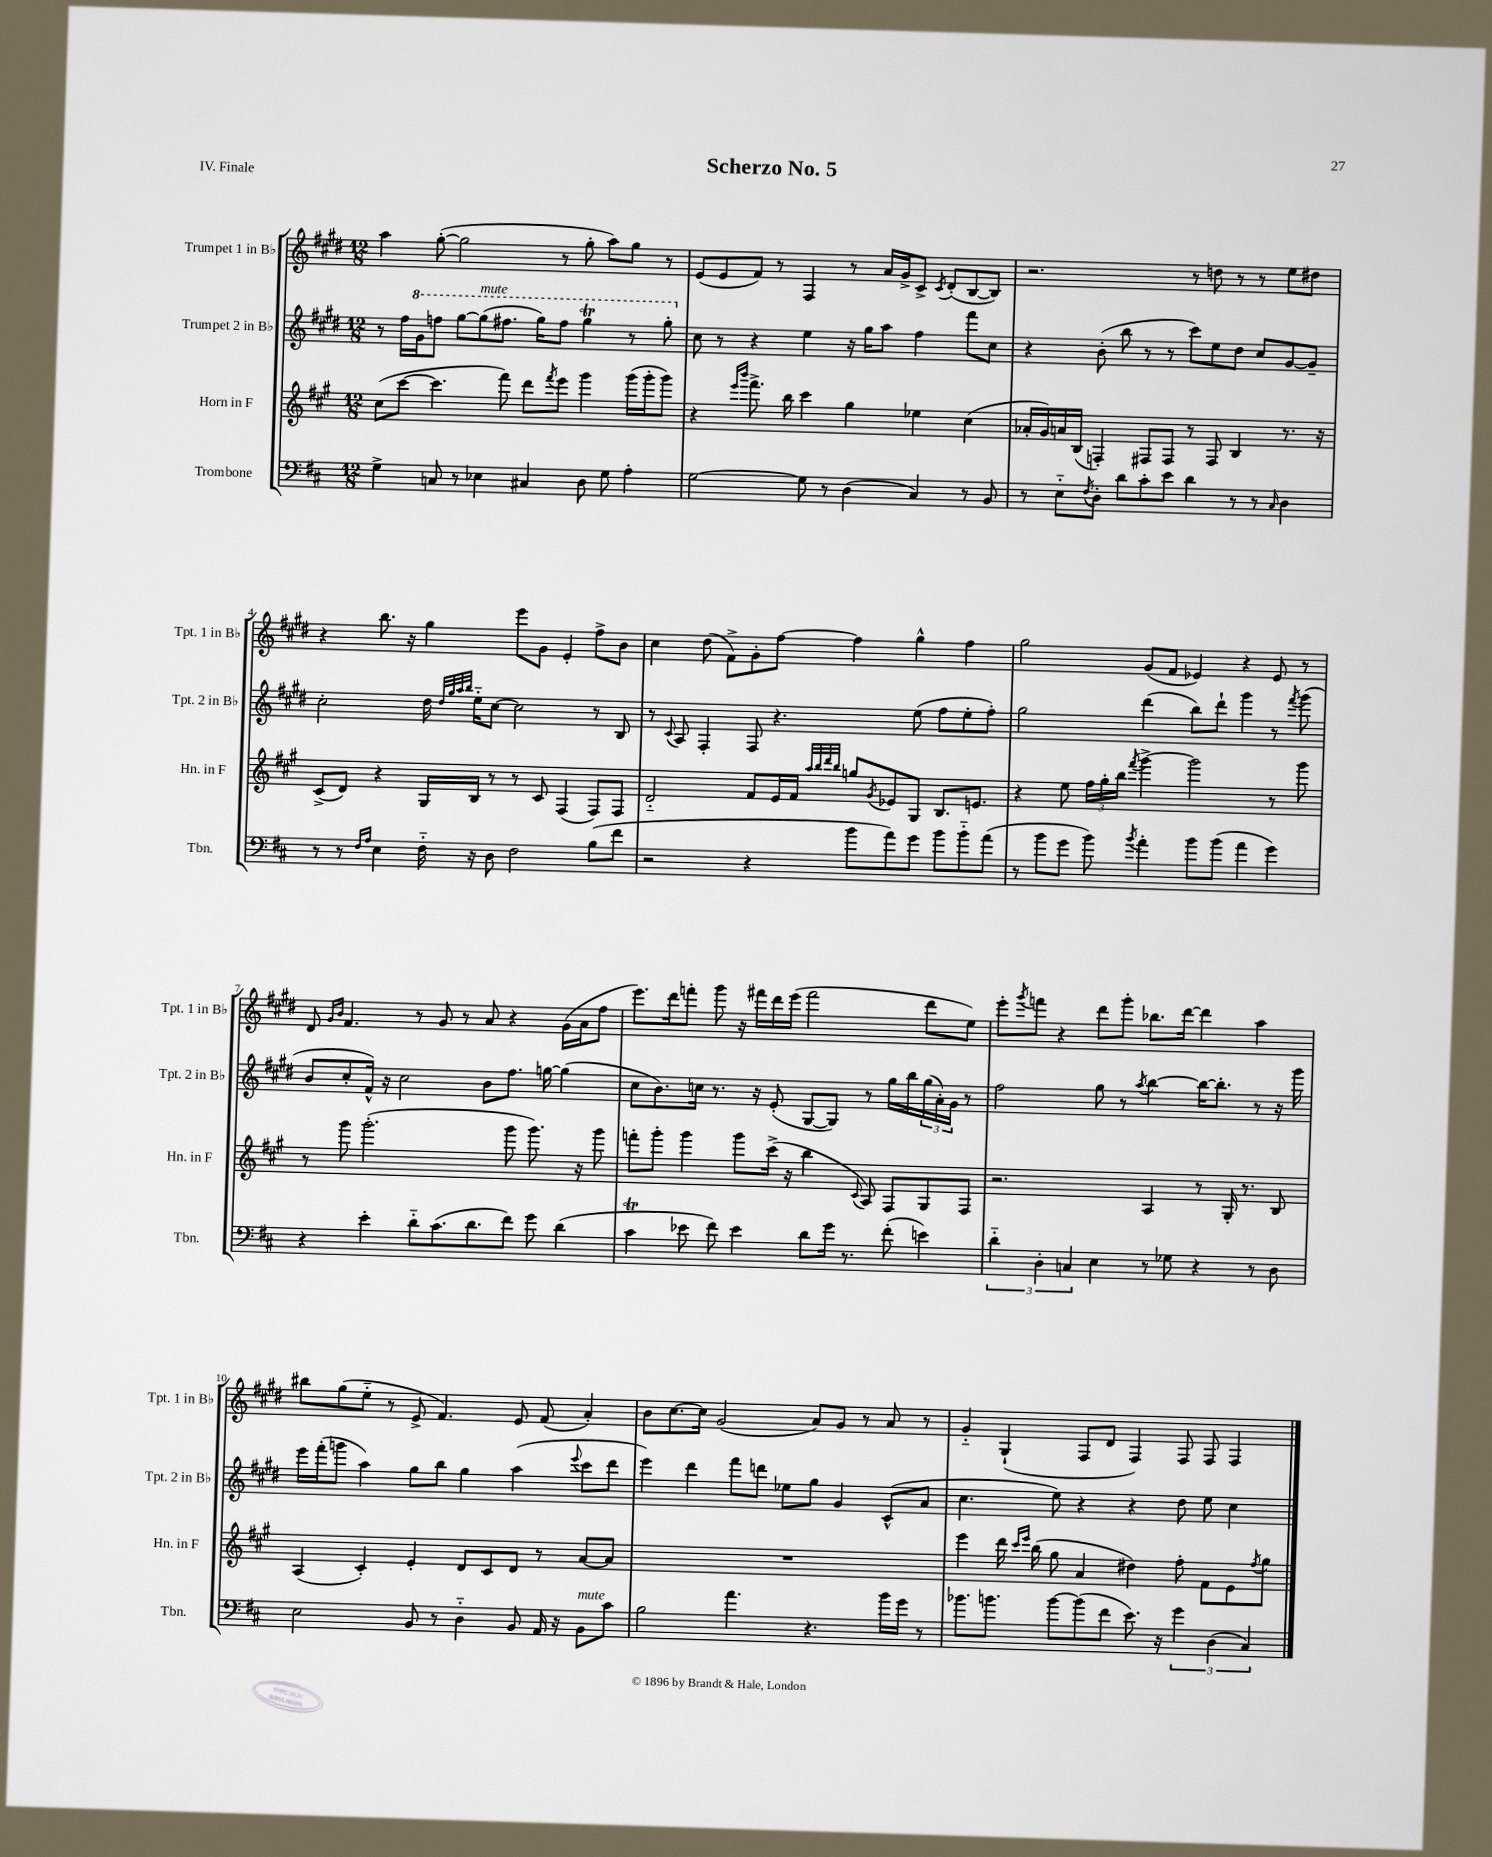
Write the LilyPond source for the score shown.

\header { title = "Scherzo No. 5" piece = "IV. Finale" }
<<
\new StaffGroup <<
\new Staff = "s0" \with { instrumentName = "Trumpet 1 in Bb" shortInstrumentName = "Tpt. 1 in Bb" } {
    \clef treble \key e \major \numericTimeSignature \time 12/8
    a''4 gis''8~-.( gis''2 r8 gis''8-. a''8) gis''8 r8 |
    e'8( e'8 fis'8) r8 fis4 r8 a'16 gis'16-> cis'8-> \acciaccatura { cis'8 } dis'8-.( b8~ b8) |
    r2. r8 d''8 r8 r8 e''8 dis''8 |
    r4 b''8. r16 gis''4 e'''8 gis'8 e'4-. fis''8-> b'8 |
    cis''4 dis''8( fis'8->) gis'8-. fis''8~ fis''4 gis''4-^ fis''4 |
    gis''2 gis'8( fis'8 ees'4) r4 ees'8 r8 |
    dis'8 \grace { gis'16 b'16 } fis'4. r8 gis'8 r8 a'8 r4 gis'16( a'16 fis''8 |
    e'''8.) dis'''16 f'''8-. gis'''8 r16 fis'''16 dis'''16 e'''16( fis'''2 dis'''8 e''8) |
    e'''8-. \acciaccatura { gis'''8 } f'''8 r4 dis'''8 gis'''8-. bes''8. dis'''16~ dis'''4 a''4 |
    bis''8 gis''8( e''8-_ r8 e'8-> fis'4.) e'8 fis'8( a'4-.) |
    b'8 cis''8.~ cis''16 gis'2( a'8) gis'8 r8 a'8 r8 |
    gis'4-_ gis4-!( fis8 dis'8 fis4) fis8 fis8 fis4 \bar "|." |
}
\new Staff = "s1" \with { instrumentName = "Trumpet 2 in Bb" shortInstrumentName = "Tpt. 2 in Bb" } {
    \clef treble \key e \major \numericTimeSignature \time 12/8
    r8 fis''16 \ottava #1 gis''16 f'''8 gis'''8~ gis'''8^\markup { \italic "mute" }( fis'''8. gis'''16) fis'''8 gis'''4\trill r8 gis'''8-. \ottava #0 |
    cis''8 r8 r4 e''4 r16 gis''16 a''8 fis''4 fis'''8 cis''8 |
    r4 b'8-.( b''8 r8 r8 cis'''8) e''8 dis''8 cis''8 gis'8~ gis'8-- |
    cis''2-. dis''16 \grace { dis''32 gis''32 a''32 b''32 } e''16-_ cis''8~ cis''2 r8 b8 |
    r8 \appoggiatura { cis'8 } a8 fis4-. fis8 r4. e''8( fis''8 e''8-. fis''8-.) |
    gis''2 dis'''4( b''8) dis'''8-! gis'''4 r8 \acciaccatura { fis'''8 } gis'''8( |
    b'8 cis''8-. fis'16-^) r16 cis''2 b'8 fis''8. g''16~ g''4( |
    cis''8 b'8.) c''16 r8. r16 e'8-.( gis8~ gis8) r8 gis''16 b''16 \tuplet 3/2 { gis''16( a'16-.) gis'16 } r8 |
    fis''2 gis''8 r8 \acciaccatura { a''8 } b''4~ b''16~ b''8.-. r8 r16 gis'''16 |
    e'''16 fis'''16-.( g'''8 a''4) gis''8 b''8 gis''4 a''4( \appoggiatura { e'''8 } cis'''8 dis'''8 |
    e'''4) dis'''4 fis'''8 d'''8 ees''8 gis''8 gis'4 cis'8-^( a'8 |
    cis''4. e''8) r4 r4 dis''8 e''8 cis''4 \bar "|." |
}
\new Staff = "s2" \with { instrumentName = "Horn in F" shortInstrumentName = "Hn. in F" } {
    \clef treble \key a \major \numericTimeSignature \time 12/8
    cis''8( cis'''8~ cis'''4. fis'''8) d'''8 \acciaccatura { fis'''8 } e'''8 gis'''4 gis'''16( gis'''16-. gis'''8) |
    r4 \grace { e'''16 b'''16 } fis'''8.-> b''16 cis'''4 gis''4 ees''4 cis''4( |
    aes'16-. gis'16) a'16 b16( f4-.) fis8 fis8 r8 fis8 b4 r8. r16 |
    cis'8->( d'8) r4 gis16 b16 r8 r8 cis'8 fis4( fis8) fis8 |
    d'2-_ fis'8 e'16 fis'16 \grace { a''32 b''32 d'''32 b''32 } g''8 \acciaccatura { gis'8 } ees'8 gis8 b8. e'8. |
    r4 e''8 \tuplet 3/2 { fis''16 gis''16-. b''16 } \acciaccatura { fis'''8 } gis'''4~-> gis'''2 r8 gis'''8 |
    r8 gis'''8 gis'''2.-.( gis'''8 gis'''8.) r16 gis'''8 |
    f'''8-. gis'''8-. gis'''4 gis'''8 cis'''16->( r16 b''4 \appoggiatura { cis'8 } a8) fis8 gis8 fis8 |
    r2. a4 r8 gis16-. r8. b8 |
    a4( cis'4-.) e'4-. d'8 cis'8 d'8 r8 a'8~ a'8 |
    R1. |
    e'''4 d'''16 \grace { cis'''16 e'''16 } b''16( gis''8 a'4 dis''4) fis''8-. fis'8 e'8 \acciaccatura { fis''8 } gis''8 \bar "|." |
}
\new Staff = "s3" \with { instrumentName = "Trombone" shortInstrumentName = "Tbn." } {
    \clef bass \key d \major \numericTimeSignature \time 12/8
    g4-> c8 r8 ees4 cis4 d8 g8 a4-. |
    g2~ g8 r8 d4( cis4) r8 b,8 |
    r8 e8-_ \acciaccatura { fis8 } d8-. d'8 cis'8-. e'8 d'4 r8 r8 \grace { cis16 } d4 |
    r8 r8 \grace { fis16 a16 } e4 fis16-_ r16 d8 fis2 b8( fis'8 |
    r2 r4 b'8 a'8) g'8 b'8 b'8-_ a'8( |
    r8 b'8 g'8 b'8) \acciaccatura { b'8 } a'4-. b'8 b'8( a'4 g'4) |
    r4 e'4-. d'8-_ cis'8.( d'8. fis'8) g'8 d'4( |
    cis'4\trill ees'8 fis'8) ees'4 d'8 g'16 r8. fis'8-.( e'4) |
    \tuplet 3/2 { d'4-_ d4-. c4 } e4 r8 ges8 r4 r8 d8 |
    e2 b,8 r8 d4-_ b,8 a,16 r16 b,8^\markup { \italic "mute" } cis'8 |
    b2 a'4. r4. b'16 g'16 r8 |
    bes'8. b'8. b'8~ b'8( fis'8 e'8.) r16 \tuplet 3/2 { g'4 d4( cis4) } \bar "|." |
}
>>
>>
